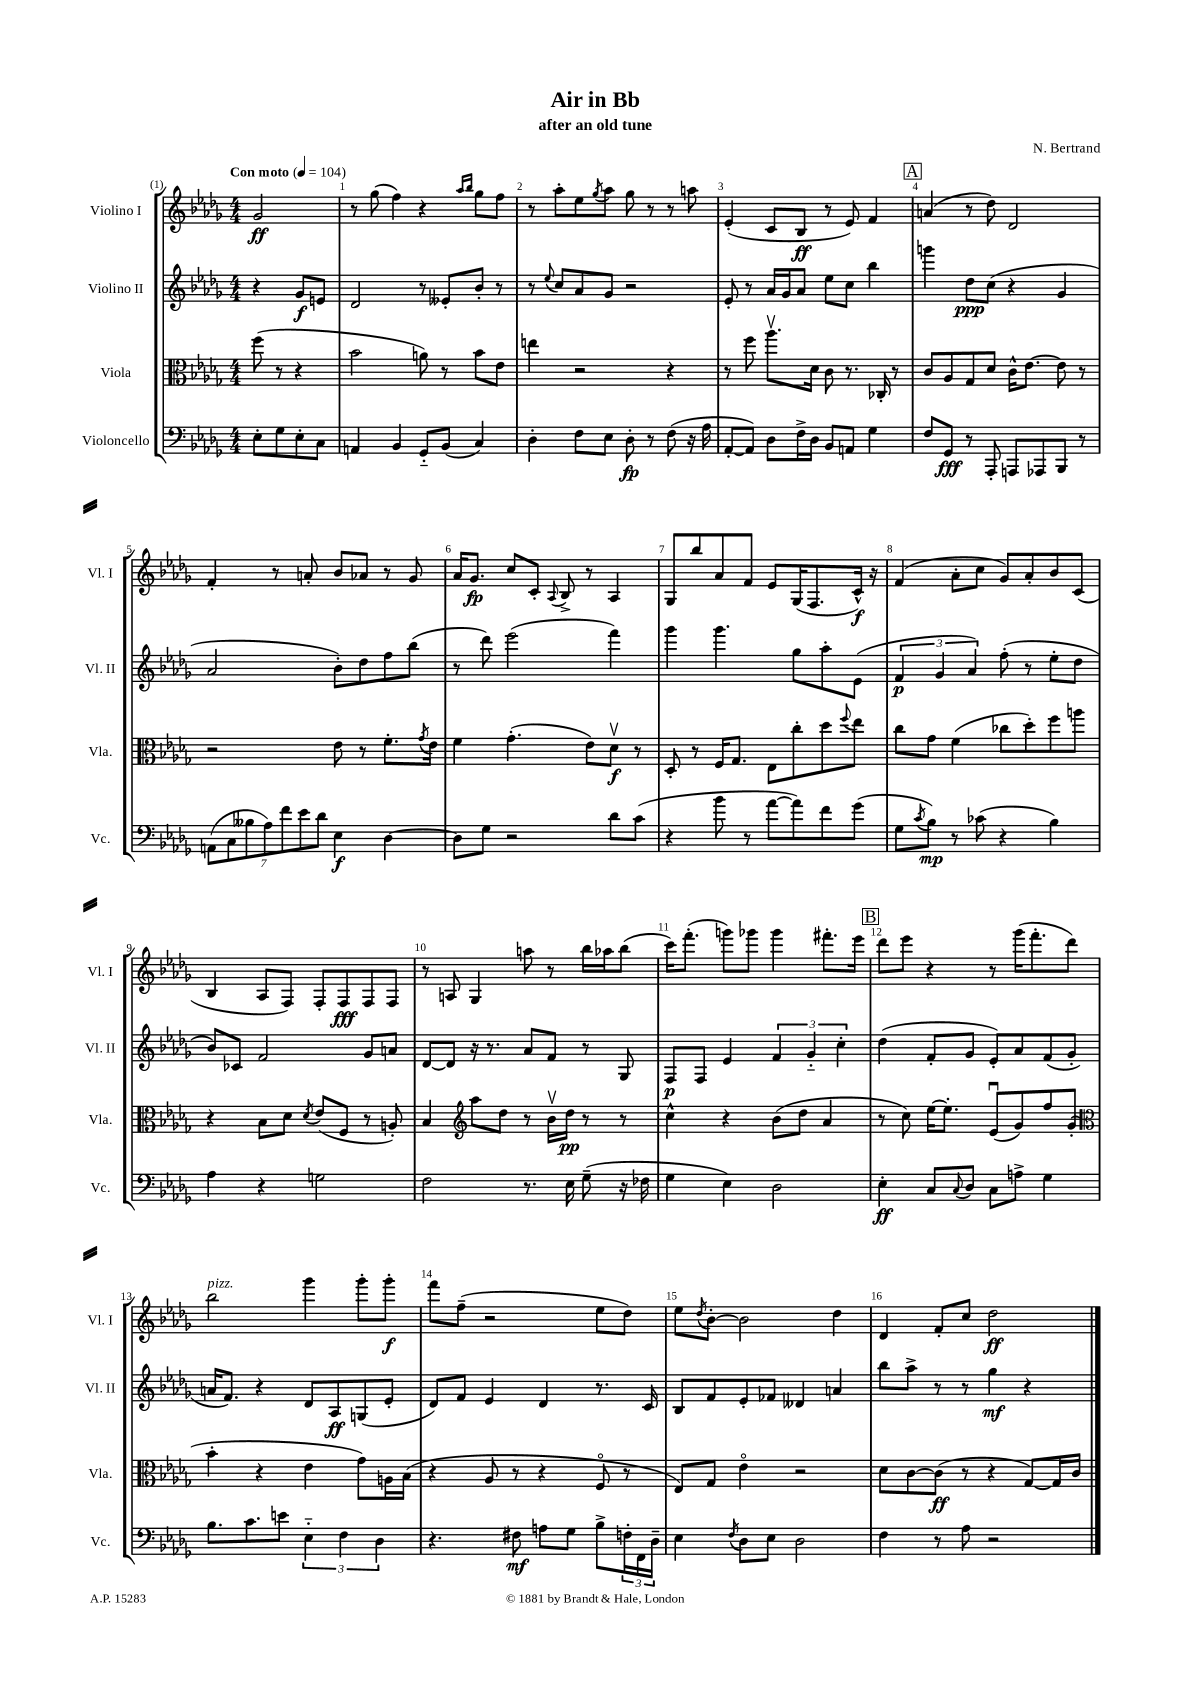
\header { title = "Air in Bb" composer = "N. Bertrand" subtitle = "after an old tune" }
<<
\new StaffGroup <<
\new Staff = "s0" \with { instrumentName = "Violino I" shortInstrumentName = "Vl. I" } {
    \clef treble \key des \major \numericTimeSignature \time 4/4 \partial 2 \tempo "Con moto" 4 = 104
    ges'2\ff |
    r8 ges''8( f''4) r4 \grace { aes''16 bes''16 } ges''8 f''8 |
    r8 aes''8-. ees''8 \acciaccatura { ges''8 } aes''8 ges''8 r8 r8 a''8 |
    ees'4-.( c'8 bes8\ff r8 ees'8) f'4 |
    \mark \markup { \box "A" } a'4( r8 des''8) des'2 |
    f'4-. r8 a'8-. bes'8 aes'8 r8 ges'8 |
    aes'16 ges'8.\fp c''8 c'8-. \appoggiatura { aes8 } bes8-> r8 aes4 |
    ges8 bes''8 aes'8 f'8 ees'8 ges16( f8. c'16-^\f) r16 |
    f'4( aes'8-. c''8 ges'8) aes'8-. bes'8 c'8( |
    bes4 aes8 f8) f8-. f8\fff f8 f8 |
    r8 a8 ges4 a''8 r8 bes''16 aes''16 bes''8( |
    c'''16) f'''8.-.( g'''8) ges'''8 ges'''4 fis'''8.-. ees'''16 |
    \mark \markup { \box "B" } des'''8 ees'''8 r4 r8 ges'''16( f'''8.-. des'''8) |
    bes''2^\markup { \italic "pizz." } ges'''4 ges'''8-. ges'''8-.\f |
    f'''8 f''8--( r2 ees''8 des''8) |
    ees''8 \acciaccatura { des''8 } bes'8~-. bes'2 des''4 |
    des'4 f'8-. c''8 des''2\ff \bar "|." |
}
\new Staff = "s1" \with { instrumentName = "Violino II" shortInstrumentName = "Vl. II" } {
    \clef treble \key des \major \numericTimeSignature \time 4/4 \partial 2
    r4 ges'8\f e'8 |
    des'2 r8 eeses'8-. bes'8-. r8 |
    r8 \appoggiatura { ees''8 } c''8 aes'8 ges'8 r2 |
    ees'8-. r8 aes'16 ges'16 aes'8 ees''8 c''8 bes''4 |
    \mark \markup { \box "A" } g'''4 des''8\ppp c''8( r4 ges'4 |
    aes'2 bes'8-.) des''8 f''8 bes''8( |
    r8 des'''8) ees'''2( f'''4) |
    ges'''4 ges'''4. ges''8 aes''8-. ees'8( |
    \tuplet 3/2 { f'4\p ges'4 aes'4) } f''8-.( r8 ees''8-. des''8 |
    bes'8) ces'8 f'2 ges'8 a'8 |
    des'8~ des'8 r16 r8. aes'8 f'8 r8 ges8 |
    f8\p f8 ees'4 \tuplet 3/2 { f'4 ges'4-_ c''4-. } |
    \mark \markup { \box "B" } des''4( f'8-. ges'8 ees'8-.) aes'8 f'8( ges'8-. |
    a'16 f'8.) r4 des'8 aes8\ff g8( ees'8-. |
    des'8) f'8 ees'4 des'4 r8. c'16 |
    bes8 f'8 ees'8-. fes'8 deses'4 a'4 |
    bes''8 aes''8-> r8 r8 ges''4\mf r4 \bar "|." |
}
\new Staff = "s2" \with { instrumentName = "Viola" shortInstrumentName = "Vla." } {
    \clef alto \key des \major \numericTimeSignature \time 4/4 \partial 2
    f''8( r8 r4 |
    bes'2 a'8) r8 bes'8 ees'8 |
    e''4 r2 r4 |
    r8 f''8 aes''8.\upbow des'16 c'8 r8. ces16-. r8 |
    \mark \markup { \box "A" } c'8 aes8 ges8 des'8 c'16-^ ees'8.~ ees'8 r8 |
    r2 ees'8 r8 f'8.-. \acciaccatura { ges'8 } ees'16 |
    f'4 ges'4.-.( ees'8) des'8\upbow\f r8 |
    des8-. r8 f16 ges8. ees8 c''8-. des''8 \appoggiatura { f''8 } ees''8 |
    c''8 ges'8 f'4( ces''8 des''8-.) f''8 a''8 |
    r4 bes8 des'8 \acciaccatura { des'8 } ees'8( f8 r8 a8-.) |
    bes4 \clef treble aes''8 des''8 r8 bes'16\upbow des''16\pp r8 r8 |
    c''4-^ r4 bes'8( des''8 aes'4 |
    \mark \markup { \box "B" } r8 c''8) ees''16~ ees''8.-. ees'8\downbow( ges'8) f''8 ges'8-.( |
    \clef alto bes'4-. r4 ees'4 ges'8) a16 bes16( |
    r4 aes8 r8 r4 f8\flageolet r8 |
    ees8) ges8 ees'4\flageolet r2 |
    des'8 c'8~ c'8\ff( r8 r4 ges8~) ges16 c'16 \bar "|." |
}
\new Staff = "s3" \with { instrumentName = "Violoncello" shortInstrumentName = "Vc." } {
    \clef bass \key des \major \numericTimeSignature \time 4/4 \partial 2
    ees8-. ges8 ees8-. c8 |
    a,4 bes,4 ges,8-_ bes,8( c4) |
    des4-. f8 ees8 des8-.\fp r8 f8( r16 aes16 |
    aes,8~-. aes,8) des8 f16-> des16 bes,8 a,8 ges4 |
    \mark \markup { \box "A" } f8 ges,8\fff r8 aes,,8-. a,,8 aes,,8 bes,,8 r8 |
    \tuplet 7/4 { a,8( c8 beses8 aes8) f'8 ees'8 des'8 } ees4\f des4~ |
    des8 ges8 r2 des'8 c'8( |
    r4 bes'8 r8 aes'8~ aes'8) f'8 ges'8( |
    ges8 \acciaccatura { c'8 } bes8\mp) r8 ces'8( r4 bes4) |
    aes4 r4 g2 |
    f2 r8. ees16 ges8--( r16 fes16 |
    ges4 ees4) des2 |
    \mark \markup { \box "B" } ees4-.\ff c8 \appoggiatura { c8 } des8 c8 a8-> ges4 |
    bes8. c'8. e'8 \tuplet 3/2 { ees4-_ f4 des4 } |
    r4. fis8\mf a8 ges8 bes8-> \tuplet 3/2 { f16-. f,16 des16-- } |
    ees4 \acciaccatura { f8 } des8 ees8 des2 |
    f4 r8 aes8 r2 \bar "|." |
}
>>
>>
\layout { \context { \Score \override BarNumber.break-visibility = ##(#f #t #t) barNumberVisibility = #all-bar-numbers-visible } }
